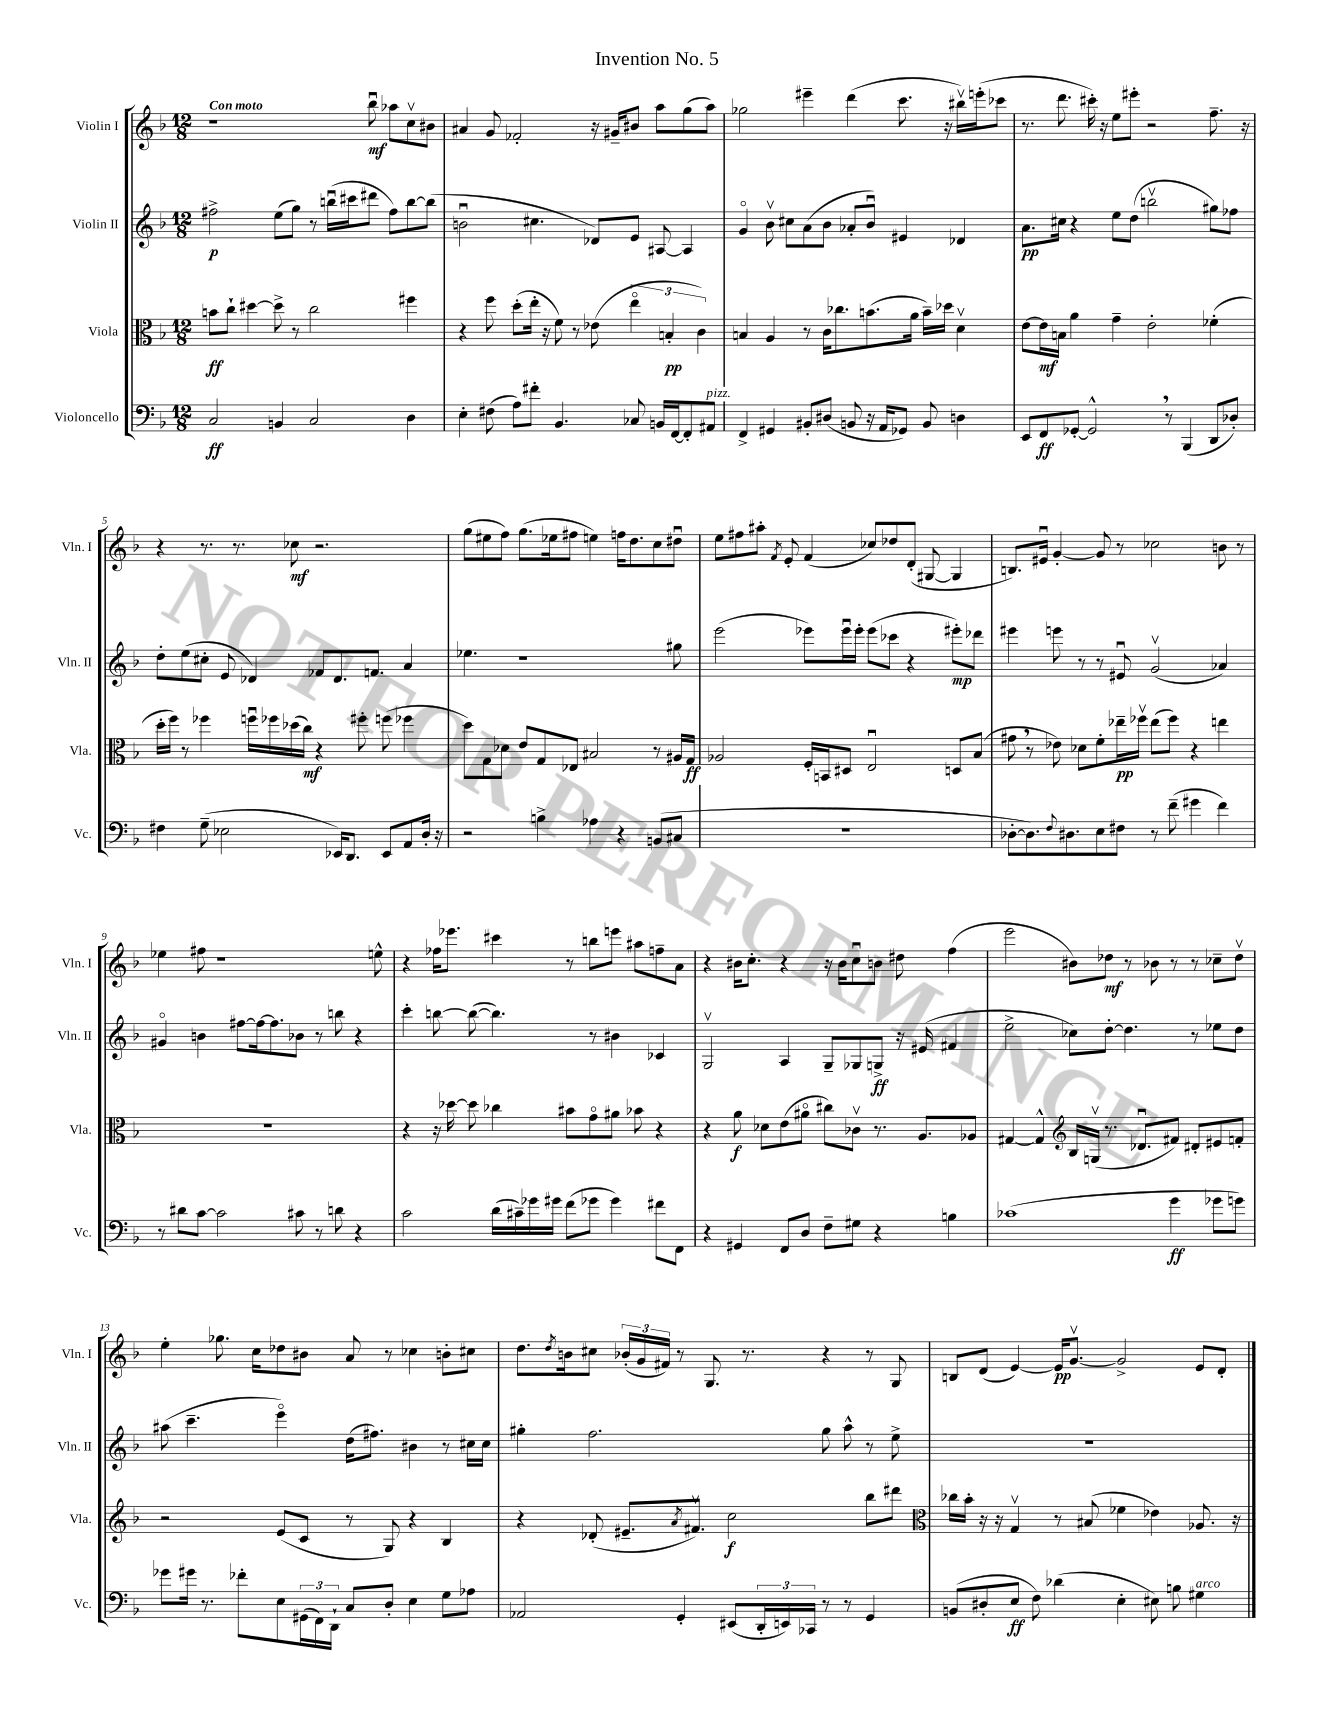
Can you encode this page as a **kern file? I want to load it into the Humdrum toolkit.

**kern	**kern	**kern	**kern
*staff4	*staff3	*staff2	*staff1
*clefF4	*clefC3	*clefG2	*clefG2
*k[b-]	*k[b-]	*k[b-]	*k[b-]
*M12/8	*M12/8	*M12/8	*M12/8
2C	8b	2ff#^	1r
.	8cc`	.	.
.	[4dd#	.	.
4BB	8dd#^]	(8ee	.
.	8r	8gg)	.
2C	2cc	8r	.
.	.	(16bbu	.
.	.	16ccc#	.
.	.	8ddd#	8bb-u
.	.	8ff#)	8aa-
4D	4ff#	[8bb	8ccv
.	.	(8bb]	8b#
=	=	=	=
4E'	4r	2bu	4a#
(8F#	8ff	.	8g
8A)	(8dd'	.	2f-'
8f#'	16ee'	4.cc#	.
.	16r	.	.
4.BB-	8f)	.	.
.	8r	.	.
.	(8e-	8d-)	16r
.	.	.	16g#~
8C-	6eeo	8e	8b#
16BB	.	[8A#	8aa
.	6B'	.	.
[16FF	.	.	.
8FF']	.	4A#]	(8gg
.	6c)	.	.
8AA#	.	.	8aa)
=	=	=	=
4FF^	4B	4go	2gg-
4GG#	4A	8b-v	.
.	.	8cc#	.
8BB#'	8r	(8a	4eee#~
(8D#	16c	8b-	.
.	8.cc-	.	.
8BB	.	8a-'	(4ddd
16r	(8.b	8b-u)	.
16AA	.	.	.
8GG-)	.	4e#	8.ccc
.	16a	.	.
8BB	16b~)	.	.
.	16dd-	.	16r
4D	4dv	4d-	16bb#v)
.	.	.	(16eee'
.	.	.	8ccc-
=	=	=	=
8EE	[8e	8.a	8.r
8FF	16e]	.	.
.	16B	16cc#	8.ddd
[8GG-'	4a	4r	.
2GG-^^]	.	.	16ccc#')
.	.	.	16r
.	4g~	8ee	8ee
.	.	(8dd	8eee#'
.	2e'	2bbv	2r
8r	.	.	.
(4BBB-	.	.	.
8DD	(4f-'	8gg#)	8.ff~
8D-')	.	8ff-	.
.	.	.	16r
=	=	=	=
4F#	16dd'	8dd'	4r
.	16ff)	.	.
.	8r	(8ee	.
(8G~	4ff-	8cc#'	8.r
2E-	.	8e	.
.	.	.	8.r
.	16ffu	4d-)	.
.	16ff-	.	.
.	(16dd-	.	8cc-
.	16cc)	.	.
.	4r	8f-	2.r
16EE-)	.	8.d-	.
8.DD	.	.	.
.	8ff#'	.	.
.	.	8.f	.
8EE-	(8ff	.	.
8AA	4ff-	4a	.
16D'	.	.	.
16r	.	.	.
=	=	=	=
2r	8dd)	4.ee-	(8gg
.	8G	.	8ee#
.	8d-	.	8ff)
.	8e	1r	(8.gg
4B^	8G	.	.
.	.	.	16ee-
.	8E-	.	8ff#
4A-	2B#	.	4ee)
4r	.	.	16ff
.	.	.	8.dd
(8BB	8r	.	8cc
8C#	16A#	8gg#	8dd#u
.	16G	.	.
=	=	=	=
1.r	2A-	(2eee	8ee
.	.	.	8ff#
.	.	.	8aa#'
.	.	.	8qf
.	.	.	8e'
.	16F'	8eee-)	(4f
.	16BB	.	.
.	8D#	16eee-u	.
.	.	16eee-'	.
.	2Eu	(8eee-	8cc-)
.	.	8ccc-	8dd-
.	.	4r	(8d'
.	.	.	[8G#
.	8D	8eee#')	4G#]
.	(8B-	8ddd-	.
=	=	=	=
[8D-'	8g#	4eee#	8.B)
8.D-])	8r	.	.
.	.	.	16e#u
.	8e-)	8eee	[4g'
8qqF	.	.	.
8.D#	.	.	.
.	8d-	8r	.
8E	8f'	8r	8g]
8F#	16ee-~	8e#u	8r
.	16ff-v	.	.
8r	(8ee-	(2gv	2cc-
(8f~	8ff-)	.	.
4g#	4r	.	.
4f)	4ee	4a-)	8b
.	.	.	8r
=	=	=	=
8r	1.r	4g#o	4ee-
8d#	.	.	.
[8c	.	4b	8ff#
2c]	.	.	1r
.	.	[8ff#	.
.	.	16ff#_	.
.	.	8.ff#]	.
8c#	.	8b-	.
8r	.	8r	.
8d	.	8bb	.
4r	.	4r	.
.	.	.	8ee^^
=	=	=	=
2c	4r	4ccc'	4r
.	16r	[8bb	16ff-
.	[16dd-	.	8.eee-
.	8dd-]	(8bb_	.
(16d	4cc-	4.bb])	4ccc#
16c#~)	.	.	.
16g-	.	.	.
16g#	.	.	.
(8f	8b#	.	8r
8g-	8go	8r	8bb
4g-)	8a#	4b#	8eee
.	8b-	.	8aa#
8f#	4r	4c-	8ff~
8FF	.	.	8a
=	=	=	=
4r	4r	2Gv	4r
4GG#	8a	.	16b#
.	.	.	8.cc'
.	8d-	.	.
8FF	(8e	4A	4r
8D	8a#o	.	.
8F~	8cc#)	8G~	16r
.	.	.	16b#
8G#	8c-v	8G-	8ccu
4r	8.r	8G^	8b
.	.	16r	8dd#
.	8.A	(16e#	.
4B	.	4f#	(4ff
.	8A-	.	.
=	=	=	=
(1c-	[4G#	2ee^	2eee
.	4G#^^]	.	.
*	*clefG2	*	*
.	16B-	8cc-)	8b#)
.	(16Gv	.	.
.	8.r	[8dd'	8dd-
.	.	4.dd]	8r
.	8.d-u	.	.
.	.	.	8b-
4g	8f#)	.	8r
.	8d#'	8r	8r
8g-	8e#	8ee-	8cc-~
8g)	8f'	8dd	8dd-v
=	=	=	=
8g-	2r	(8aa#	4ee'
16g#	.	4.ccc~	.
8.r	.	.	.
.	.	.	8.gg-
8f-'	.	.	.
.	.	.	16cc
8E	(8e	4eeeo)	8dd-
(24GG#	8c	.	8b#
24FF)	.	.	.
24DD`	.	.	.
8C	8r	(16dd	8a
.	.	8.ff#)	.
8D'	8G)	.	8r
4E	4r	4b#	4cc-
8G	4B-	8r	8b'
8A-	.	16cc#	8cc#
.	.	16cc#	.
=	=	=	=
2AA-	4r	4gg#'	8.dd
.	.	.	8qdd
.	.	.	16b
.	(8d-'	2.ff	8cc#
.	8.e#~	.	(24b-'
.	.	.	24g
.	.	.	24f#)
4GG'	.	.	8r
.	8qa	.	.
.	8.f#v)	.	.
.	.	.	8.G
(8EE#	2cc	.	.
.	.	.	8.r
24DD'	.	.	.
24EE)	.	.	.
24CC-	.	.	.
8r	.	8gg#	4r
8r	.	8aa^^	.
4GG	8bb-	8r	8r
.	8ddd#	8ee^	8G
=	=	=	=
*	*clefC3	*	*
(8BB	16cc-	1.r	8B
.	16b-'	.	.
8D#'	16r	.	(8d
.	16r	.	.
8E	4Gv	.	[4e)
8F)	.	.	.
(4d-	8r	.	16e]
.	.	.	[8.gv
.	(8B#	.	.
4E'	4f-	.	2g^]
8E#)	4e-)	.	.
8B	.	.	.
4G#	8.A-	.	8e
.	.	.	8d'
.	16r	.	.
==	==	==	==
*-	*-	*-	*-
